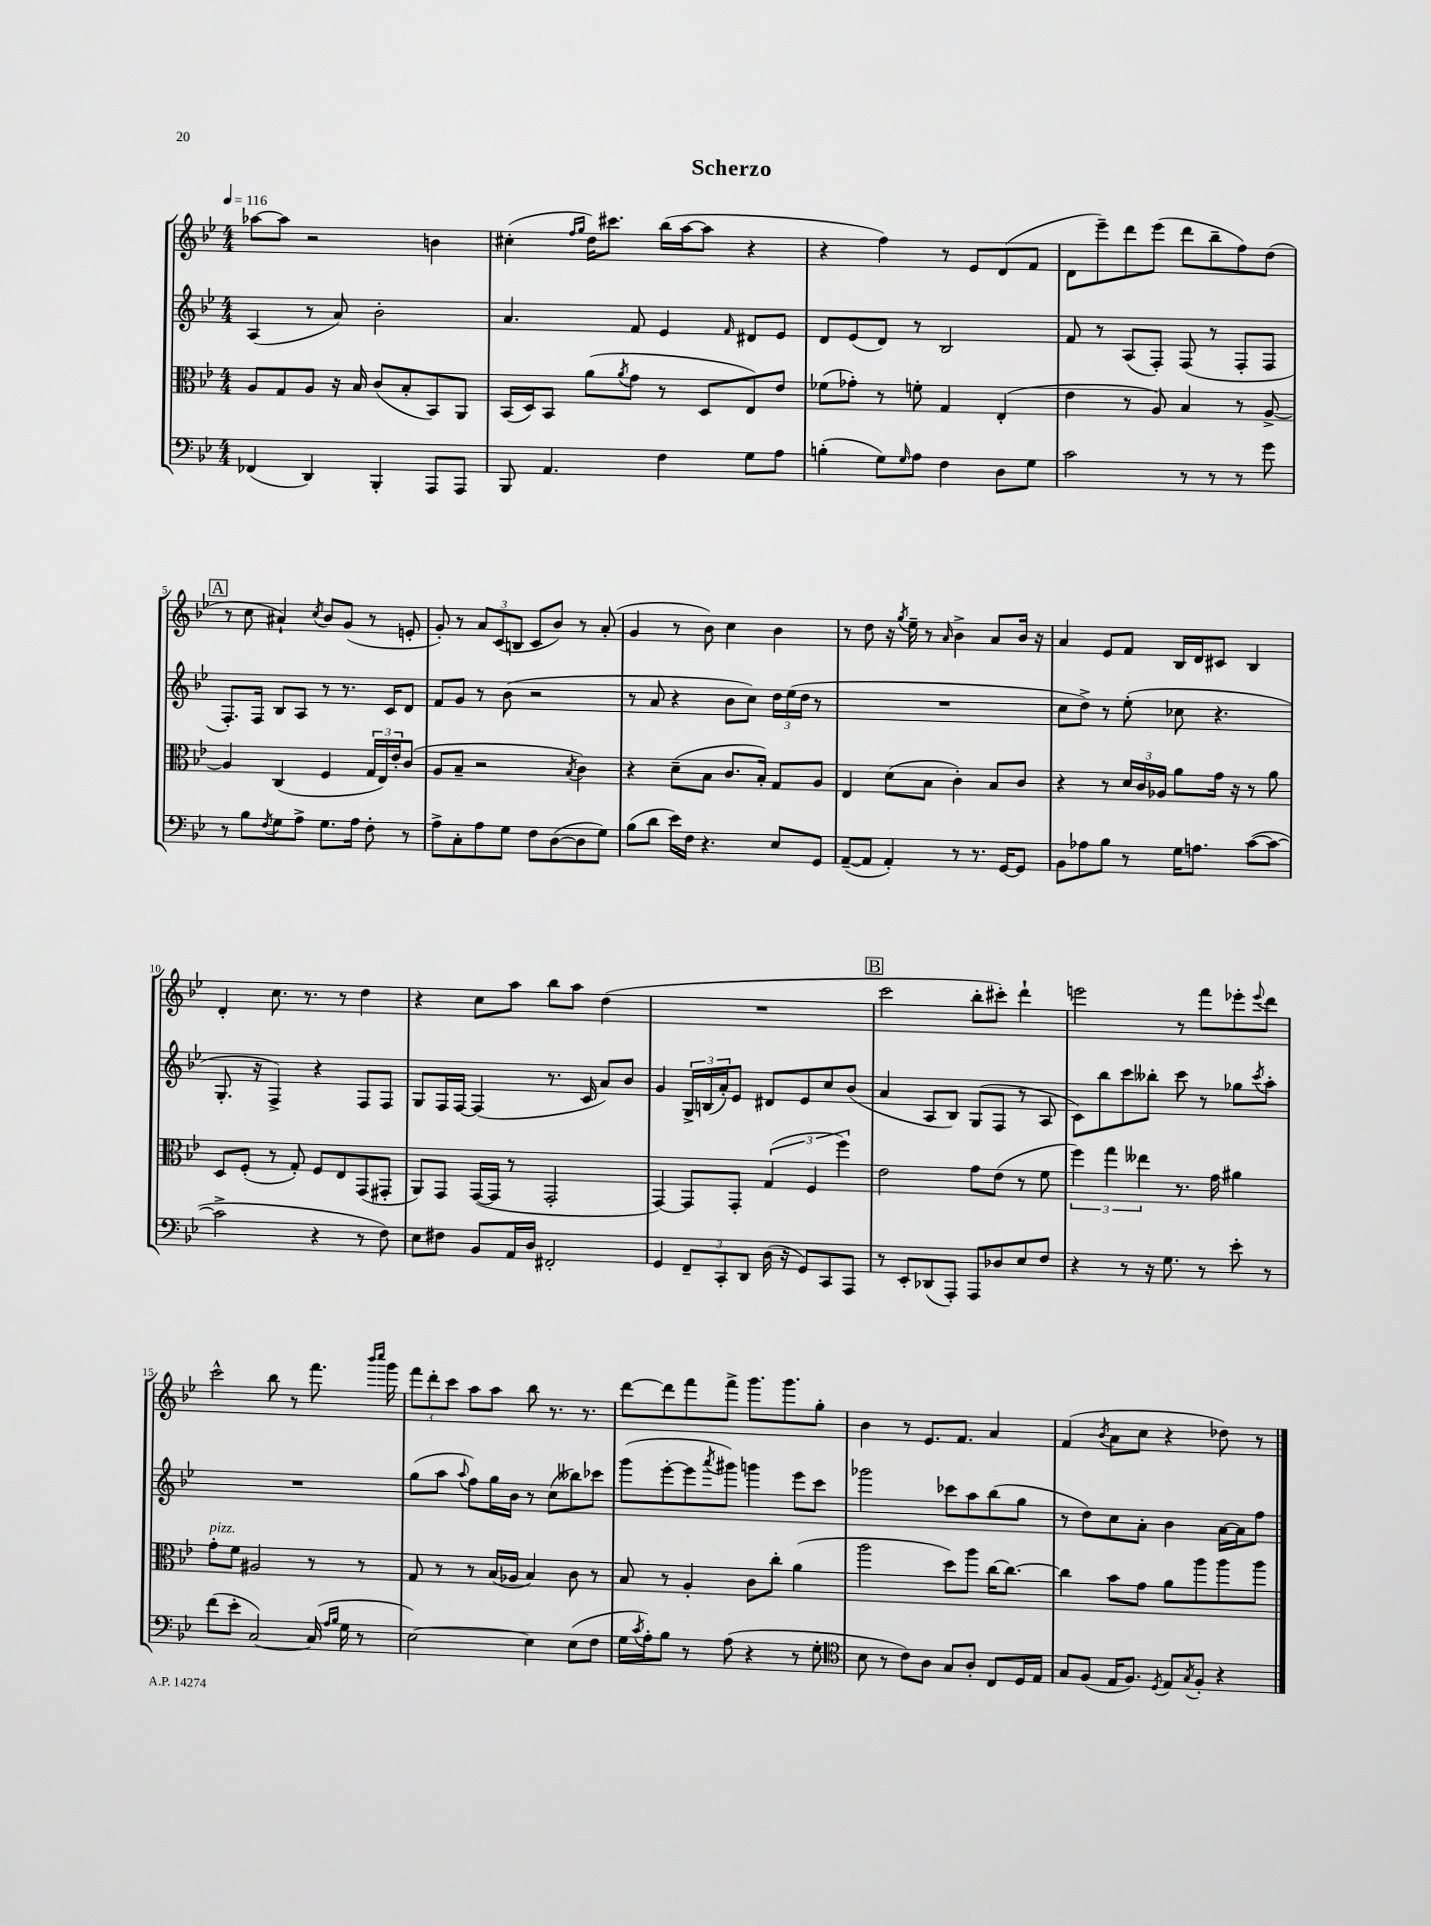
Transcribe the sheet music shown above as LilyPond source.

\header { title = "Scherzo" }
<<
\new StaffGroup <<
\new Staff = "s0" {
    \clef treble \key bes \major \numericTimeSignature \time 4/4 \tempo 4 = 116
    aes''8~ aes''8 r2 b'4 |
    cis''4-.( \grace { f''16 g''16 } d''16) cis'''8. bes''16( a''16~ a''8 r4 |
    r4 f''4) r8 ees'8 d'8( f'8 |
    d'8 ees'''8--) d'''8 ees'''8( d'''8 bes''8-- f''8) d''8( |
    \mark \markup { \box "A" } r8 c''8 ais'4-!) \acciaccatura { c''8 } bes'8 g'8( r8 e'8-. |
    g'8-.) r8 \tuplet 3/2 { a'8 c'8( b8 } c'8 bes'8) r8 a'8-.( |
    g'4 r8 bes'8) c''4 bes'4 |
    r8 d''8 r16 \acciaccatura { g''8 } ees''16-- r8 \grace { a'16 } bes'4-> a'8 bes'16 r16 |
    a'4 ees'8 f'8 bes16 d'16 cis'8 bes4 |
    d'4-. c''8. r8. r8 d''4 |
    r4 c''8 a''8 bes''8 a''8 d''4( |
    R1 |
    \mark \markup { \box "B" } c'''2 bes''8-. cis'''8-.) d'''4-! |
    e'''2 r8 f'''8 ees'''8-. \appoggiatura { ees'''8 } d'''8 |
    c'''2-^ bes''8 r8 f'''8. \grace { bes'''16 c''''16 } g'''16 |
    \tuplet 3/2 { f'''8 d'''8-. c'''8 } a''8 a''8 bes''8 r8. r8. |
    d'''8~ d'''8 f'''8 f'''8-> g'''8. g'''8. g''8-. |
    bes'4 r8 ees'8. f'8. a'4 |
    f'4( \acciaccatura { bes'8 } a'8 c''8 r4 des''8) r8 \bar "|." |
}
\new Staff = "s1" {
    \clef treble \key bes \major \numericTimeSignature \time 4/4
    a4( r8 a'8) bes'2-. |
    a'4. f'8 ees'4 \grace { f'16 } dis'8 ees'8 |
    d'8 ees'8( d'8) r8 bes2 |
    f'8 r8 a8( f8-.) f8( r8 f8-. f8 |
    \mark \markup { \box "A" } f8.-.) f16 bes8 a8 r8 r8. c'16 d'8 |
    f'8 g'8 r8 bes'8( r2 |
    r8 a'8 r4 bes'8 c''8) \tuplet 3/2 { d''16 ees''16( d''16 } r8 |
    R1 |
    c''8 d''8->) r8 ees''8-.( ces''8 r4. |
    g8.-. r16 f4->) r4 f8 f8 |
    g8 f16 f16~ f4( r8. c'16 a'8) bes'8 |
    g'4 \tuplet 3/2 { g16-> b16( a'16-.) } ees'8 dis'8 ees'8 c''8 bes'8( |
    \mark \markup { \box "B" } a'4 a8 bes8) g8( f8 r8 a8 |
    c'8) bes''8 c'''8 beses''8-. c'''8 r8 ges''8 \acciaccatura { c'''8 } a''8-. |
    R1 |
    g''8( a''8 \appoggiatura { a''8 } f''8) g''16 bes'16 r8 c''8( beses''8) ces'''8 |
    g'''8( ees'''8~-. ees'''8 \acciaccatura { a'''8 } gis'''8) g'''4 ees'''8 c'''8 |
    ges'''2 ces'''8 a''8 bes''8( g''8 |
    r8 d''8) c''8 a'8-. bes'4 a'16~ a'16 f''8 \bar "|." |
}
\new Staff = "s2" {
    \clef alto \key bes \major \numericTimeSignature \time 4/4
    a8 g8 a8 r16 bes16 c'8( bes8-. bes,8) a,8 |
    bes,16( d16) bes,8 a'8( \acciaccatura { a'8 } g'8 r8 d8 ees8) ees'8 |
    fes'8( ges'8-.) r8 f'8-. g4 ees4-.( |
    ees'4 r8 a8) bes4 r8 a8~-> |
    \mark \markup { \box "A" } a4 c4( f4 \tuplet 3/2 { g16 ees16) ees'16-. } c'8( |
    a8 bes8-- r2 \acciaccatura { bes8 } c'4) |
    r4 d'8--( bes8 c'8. bes16-.) g8 a8 |
    ees4 d'8( bes8 c'4-.) bes8 c'8 |
    r4 r8 \tuplet 3/2 { d'16 c'16 aes16 } a'8 g'16 r16 r8 a'8 |
    d8 f8-.( r8 g8-.) f8 ees8 g,8( gis,8-. |
    a,8) g,8 g,16~( g,16 r8 g,2-. |
    g,4~) g,8 g,8-. \tuplet 3/2 { g4( f4 f''4) } |
    \mark \markup { \box "B" } ees'2 g'8 ees'8( r8 f'8 |
    \tuplet 3/2 { f''4) g''4 eeses''4 } r8. g'16 ais'4 |
    g'8-.^\markup { \italic "pizz." } f'8 ais2 r8 r8 |
    g8 r8 r8 bes16( aes16 bes4) c'8 r8 |
    bes8 r8 a4-. c'8 c''8-. a'4( |
    a''2 d''8) a''8 c''16~ c''8.~ |
    c''4 bes'8 g'8 a'8 a''8 a''8 a''8 \bar "|." |
}
\new Staff = "s3" {
    \clef bass \key bes \major \numericTimeSignature \time 4/4
    fes,4( d,4) bes,,4-. a,,8 a,,8 |
    bes,,8 a,4. f4 g8 a8 |
    b4-.( g8) \grace { g16 } a8 f4 d8 g8 |
    c'2 r8 r8 r8 g'8 |
    \mark \markup { \box "A" } r8 bes8 \acciaccatura { f8 } g8 a8-> g8. a16 f8-. r8 |
    a8-> c8-. a8 g8 f8 d8~( d8 g8) |
    bes8( d'8 ees'16) f16 r4. ees8 g,8 |
    a,8~--( a,8 a,4-.) r8 r8. g,16~ g,8 |
    bes,8 aes8 bes8 r8 g16 a8. c'8~( c'8~ |
    c'2-> r4 r8 f8) |
    ees8 fis8 bes,8 a,16 d16 fis,2-. |
    g,4 \tuplet 3/2 { f,8-- c,8-. d,8 } d16( r16 g,8) c,8 a,,8 |
    \mark \markup { \box "B" } r8 ees,8-. des,8( a,,8-.) a,,8 des8 ees8 f8 |
    r4 r8 r16 g8. r8 ees'8-. r8 |
    f'8( ees'8-. c2~) c16( \grace { a16 bes16 } g16 r8 |
    ees2~) ees4 ees8( f8 |
    g16 \acciaccatura { c'8 } a16-.) bes8 r8 a8( r4 r8 g8-. |
    \clef tenor bes8 r8 c'8) a8 g8 a8-. c8 d16 ees16 |
    g8 f8( ees16 f8.) \acciaccatura { d8 } ees8 \acciaccatura { g8 } f8-. r4 \bar "|." |
}
>>
>>
